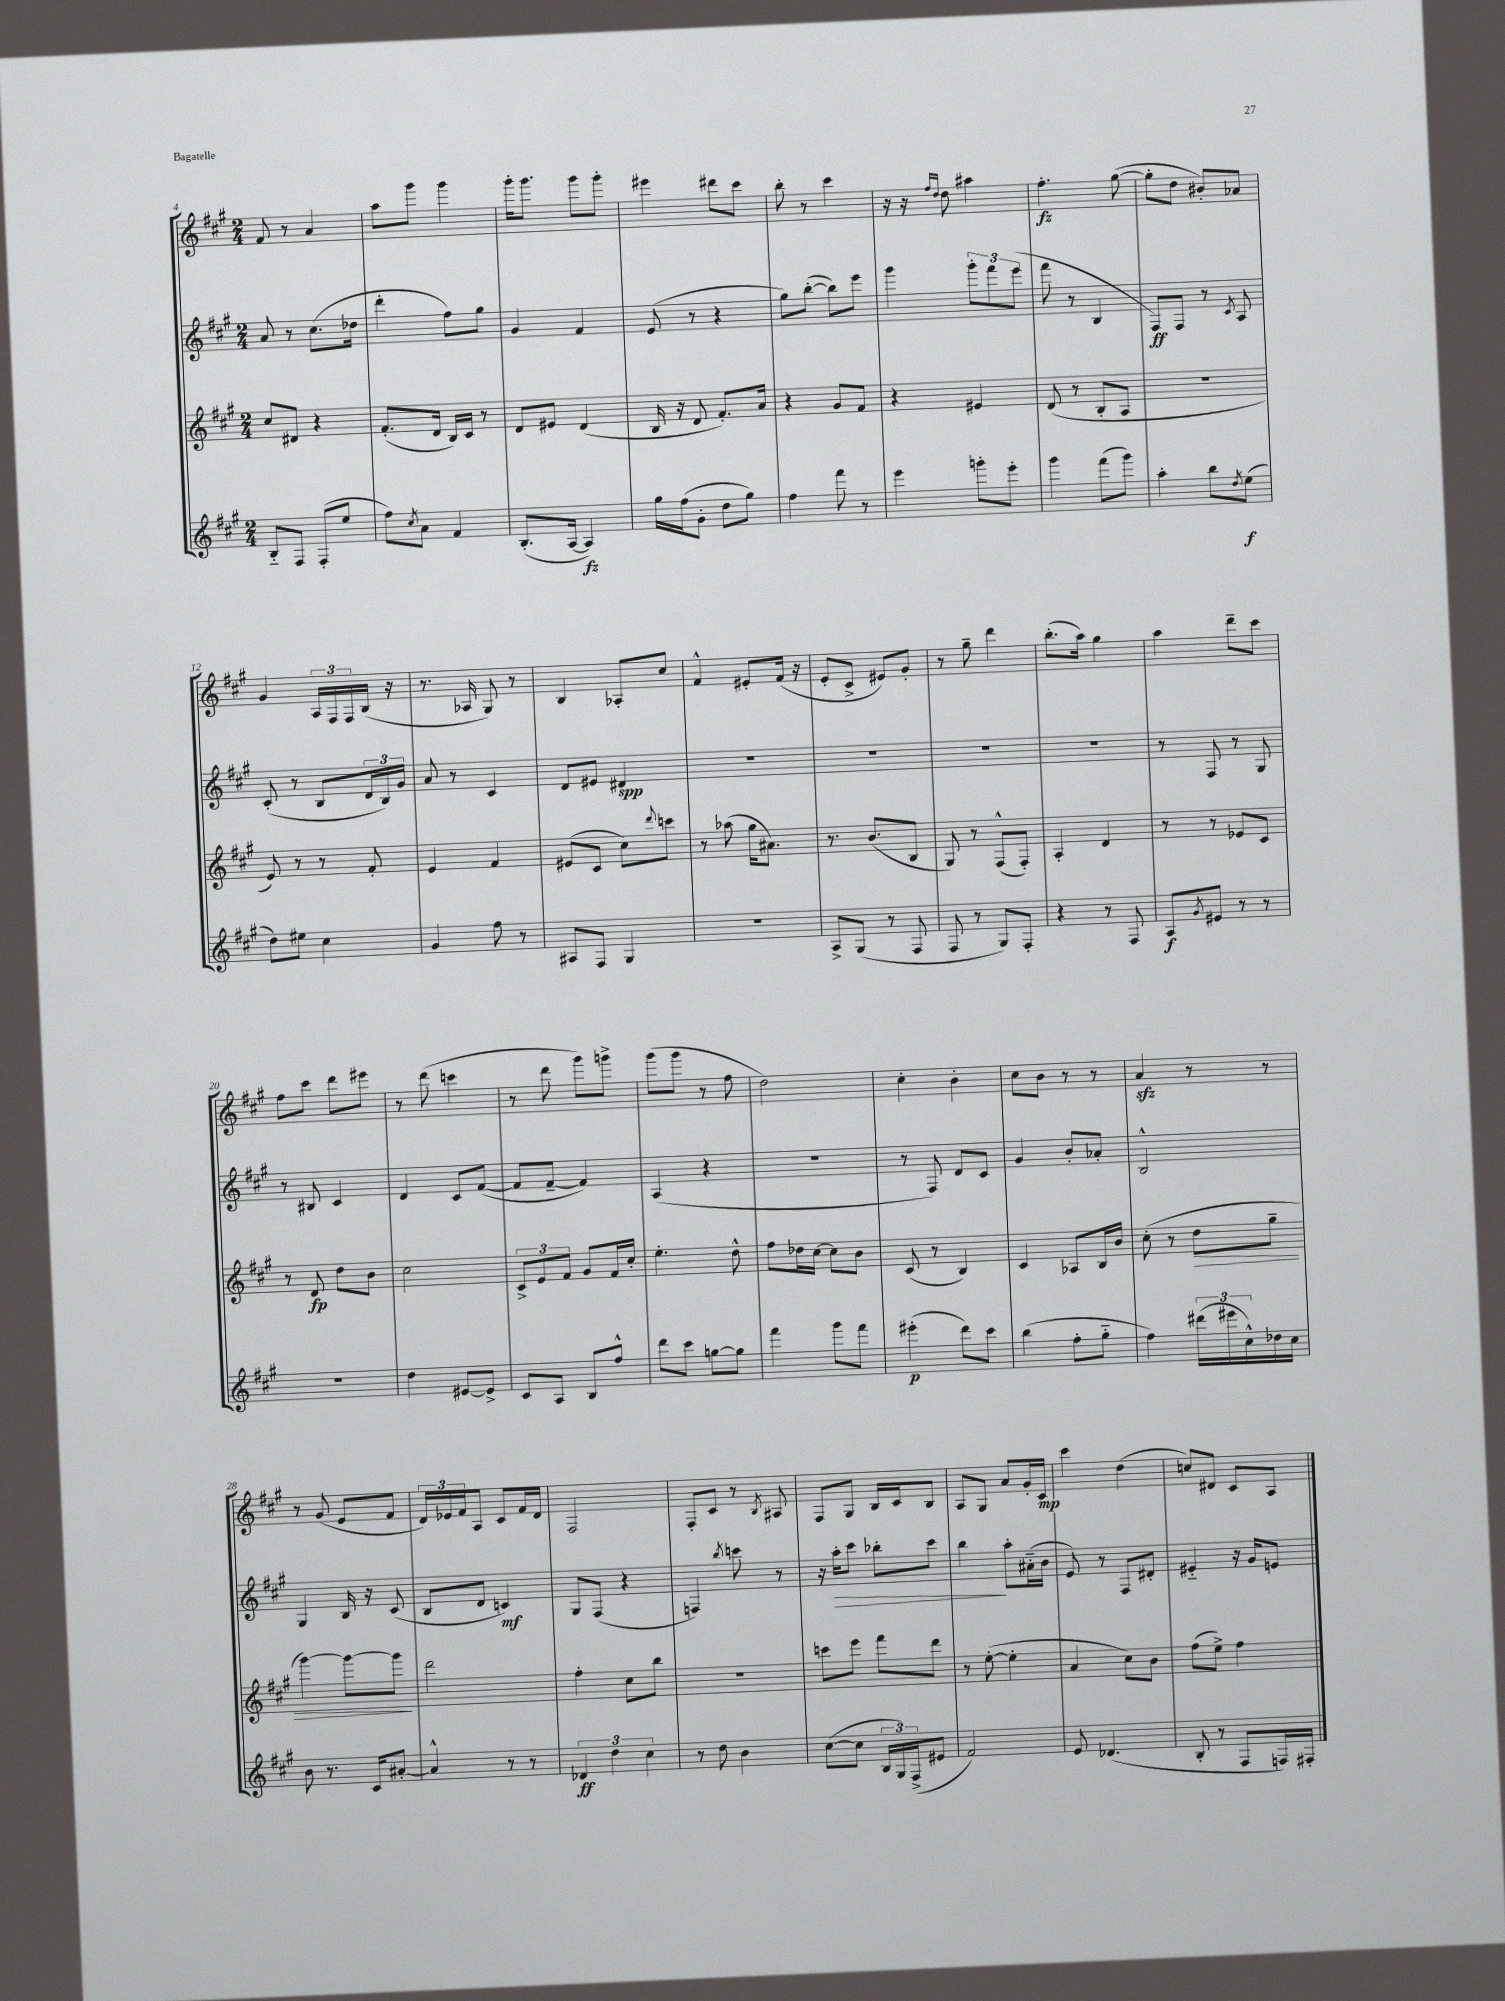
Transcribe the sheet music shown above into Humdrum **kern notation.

**kern	**kern	**kern	**kern
*staff4	*staff3	*staff2	*staff1
*clefG2	*clefG2	*clefG2	*clefG2
*k[f#c#g#]	*k[f#c#g#]	*k[f#c#g#]	*k[f#c#g#]
*M2/4	*M2/4	*M2/4	*M2/4
8B'~/L	8cc#/L	8a/	8f#/
8F#/J	8d#/J	8r	8r
(8F#'/L	4r	(8.cc#\L	4a/
8ee/J	.	.	.
.	.	16dd-\Jk	.
=	=	=	=
8ff#\L)	(8.f#'/L	4ddd'\	8aa\L
8qcc#/	.	.	.
8a\J	.	.	8ggg#\J
.	16d/Jk	.	.
4f#/	16B/LL)	8ff#\L)	4ggg#\
.	16c#/JJ	.	.
.	8r	8gg#\J	.
=	=	=	=
(8.B'/L	8d/L	4g#/	16ggg#'\LK
.	.	.	8.ggg#\J
.	8e#/J	.	.
[16A/Jk	.	.	.
4A/])	(4d/	4f#/	8ggg#\L
.	.	.	8ggg#'\J
=	=	=	=
16gg#\LL	16B/	(8e/	4eee#\
(16ff#\J	16r	.	.
8g#'\J	8d/	8r	.
8dd\L	8.f#'/L)	4r	8ddd#\L
8gg#\J)	.	.	8ccc#\J
.	16a/Jk	.	.
=	=	=	=
4ff#\	4r	8gg#\L)	8bb'\
.	.	([8bb'\J	8r
8fff#\	8g#/L	8bb\]L)	4ccc#\
8r	8f#/J	8eee\J	.
=	=	=	=
4eee\	4r	4ggg#\	16r
.	.	.	16r
.	.	.	16qqff#/LL
.	.	.	16qqdd/JJ
.	.	.	8dd\
8ggg'\L	4e#/	12ggg#'\L	4aa#\
.	.	12fff#\	.
8eee'\J	.	.	.
.	.	(12eee\J	.
=	=	=	=
4ggg#\	(8d/	8fff#\	4.ff#'\
.	8r	8r	.
(8fff#\L	8B'/L	4B/	.
8ggg#\J)	8A/J	.	([8gg#\
=	=	=	=
4aa'\	2r	8F#/L)	8gg#'\]L
.	.	8F#/J	8dd\J
8bb\L	.	8r	8b#'/L)
8qdd/	.	8qc#/	.
(8ee\J	.	8A/	8a-/J
=	=	=	=
8dd\L)	8e/)	(8c#'/	4g#/
8ee#\J	8r	8r	.
4cc#\	8r	8B/L	24A/LL
.	.	.	24F#/
.	.	.	24F#/
.	8f#'/	24d/L	(16B/JJ
.	.	24B/)	.
.	.	.	16r
.	.	24g#/JJ	.
=	=	=	=
4g#/	4e/	8a/	8.r
.	.	8r	.
.	.	.	16A-/
8ff#\	4f#/	4c#/	8G#/)
8r	.	.	8r
=	=	=	=
8A#/L	(8e#/L	8d/L	4B/
8F#/J	8c#/J	8e#/J	.
4G#/	8cc#\L)	4d#/	8A-'/L
.	8qqddd/	.	.
.	8ccc\J	.	8cc#/J
=	=	=	=
2r	8r	2r	4f#^^/
.	(8aa-\	.	.
.	16gg#\LK	.	8e#'/L
.	8.a#\J)	.	.
.	.	.	(16f#/Jk
.	.	.	16r
=	=	=	=
8A^/L	8.r	2r	8e'/L
(8G#/J	.	.	8c#^/J
.	(8.b/L	.	.
8r	.	.	8e#/L)
8F#/	8B/J	.	8g#'/J
=	=	=	=
8F#/	8G#/)	2r	8r
8r	8r	.	8gg#~\
8G#/L)	(8F#^^/L	.	4ddd\
8F#'/J	8F#'/J)	.	.
=	=	=	=
4r	4A'/	2r	(8.bb'\L
.	.	.	16aa\Jk)
8r	4d/	.	4gg#\
8F#/	.	.	.
=	=	=	=
8A/L	8r	8r	4aa\
8qg#/	.	.	.
8e#/J	8r	8F#/	.
8r	8e-/L	8r	8ddd~\L
8r	8c#/J	8G#/	8ccc#\J
=	=	=	=
2r	8r	8r	8ff#\L
.	8d/	8B#/	8ccc#\J
.	8dd\L	4c#/	8ddd\L
.	8b\J	.	8eee#\J
=	=	=	=
4dd\	2cc#\	4d/	8r
.	.	.	(8ddd\
[8e#/L	.	8c#/L	4ccc\
8e#^/]J	.	([8f#/J	.
=	=	=	=
8c#/L	12c#^/L	8f#/]L	8r
.	12e/	.	.
8A/J	.	[8f#~/J	8ddd\
.	12f#/J	.	.
8B/L	8g#/L	4f#/])	8ggg#\L)
8ff#^^/J	16f#/L	.	8ggg^\J
.	16cc#'/JJ	.	.
=	=	=	=
8ddd\L	4.ee'\	(4A/	(8ggg#\L
8ccc#\J	.	.	8ggg#\J
[8gg\L	.	4r	8r
8gg\]J	8dd^^\	.	8ff#\
=	=	=	=
4fff#\	8ff#\L	2r	2dd\)
.	16dd-\L	.	.
.	[16cc#\JJ	.	.
8ggg#\L	8cc#\]L	.	.
8fff#\J	8b\J	.	.
=	=	=	=
(4eee#'\	(8c#/	8r	4cc#'\
.	8r	8F#/)	.
8ddd\L)	4B/)	8d/L	4b'\
8ccc#\J	.	8c#/J	.
=	=	=	=
(4bb\	4c#/	4g#/	8cc#\L
.	.	.	8b\J
8ff#'\L	8A-/L	8b'/L	8r
8gg#'~\J	16B/L	8a-'/J	8r
.	16b/JJ	.	.
=	=	=	=
4ff#\)	(8cc#'\	2B^^/	4a/
.	8r	.	.
(24ddd#\LL	8dd\L	.	8r
24eee#\	.	.	.
24cc#^^\)	.	.	.
16dd-\	8gg#~\J	.	8r
16cc#\JJ	.	.	.
=	=	=	=
8b\	[4ggg#\)	4G#/	8r
8.r	.	.	(8g#/
.	8ggg#\_L	16B/	8e/L
16c#/LK	.	16r	.
[8a#'/J	8ggg#\]J	(8c#/	8f#/J
=	=	=	=
4a#^^/]	2ddd\	8B/L	24d/LL)
.	.	.	24e-/
.	.	.	24f#/J
.	.	8d/J	8A/J
8r	.	4c/)	8c#/L
8r	.	.	16f#/L
.	.	.	16d/JJ
=	=	=	=
6d-/	4ff#'\	8G#/L	2F#/
.	.	(8F#/J	.
6dd\	.	.	.
.	8cc#\L	4r	.
6cc#\	.	.	.
.	8bb\J	.	.
=	=	=	=
8r	2r	4F/)	8F#'/L
8dd\	.	.	8c#/J
.	.	8qbb/	.
4b\	.	8ccc\	8r
.	.	.	8qB/
.	.	8r	8A#/
=	=	=	=
([8cc#\L	8ccc\L	16r	8F#/L
.	.	16aa'\LK	.
8cc#\]J	8eee\J	8ccc#\J	8G#/J
24B/LL	8fff#\L	8bb-'\L	16B/LL
24G#/)	.	.	.
.	.	.	16c#/J
(24F#^/J	.	.	.
8e#/J	8ddd\J	8ccc#\J	8B/J
=	=	=	=
2f#/)	8r	4bb\	8A/L
.	([8ee'\	.	8G#/J
.	4ee'\]	8aa'\L	8a/L
.	.	(16a#'~\L	16g#'/L
.	.	16b\JJ	16c#/JJ
=	=	=	=
8e/	4a/	8e/)	4ccc#\
(4.d-/	.	8r	.
.	8cc#\L)	8F#/L	(4dd\
.	8b\J	8d#'/J	.
=	=	=	=
8B'/	(8ff#\L	4e#'~/	8cc/L)
8r	8ee^\J)	.	8d#/J
8F#/L	4ff#\	16r	8c#/L
.	.	16g#/LK	.
16F/L)	.	8e/J	8A/J
16F#'/JJ	.	.	.
==	==	==	==
*-	*-	*-	*-
